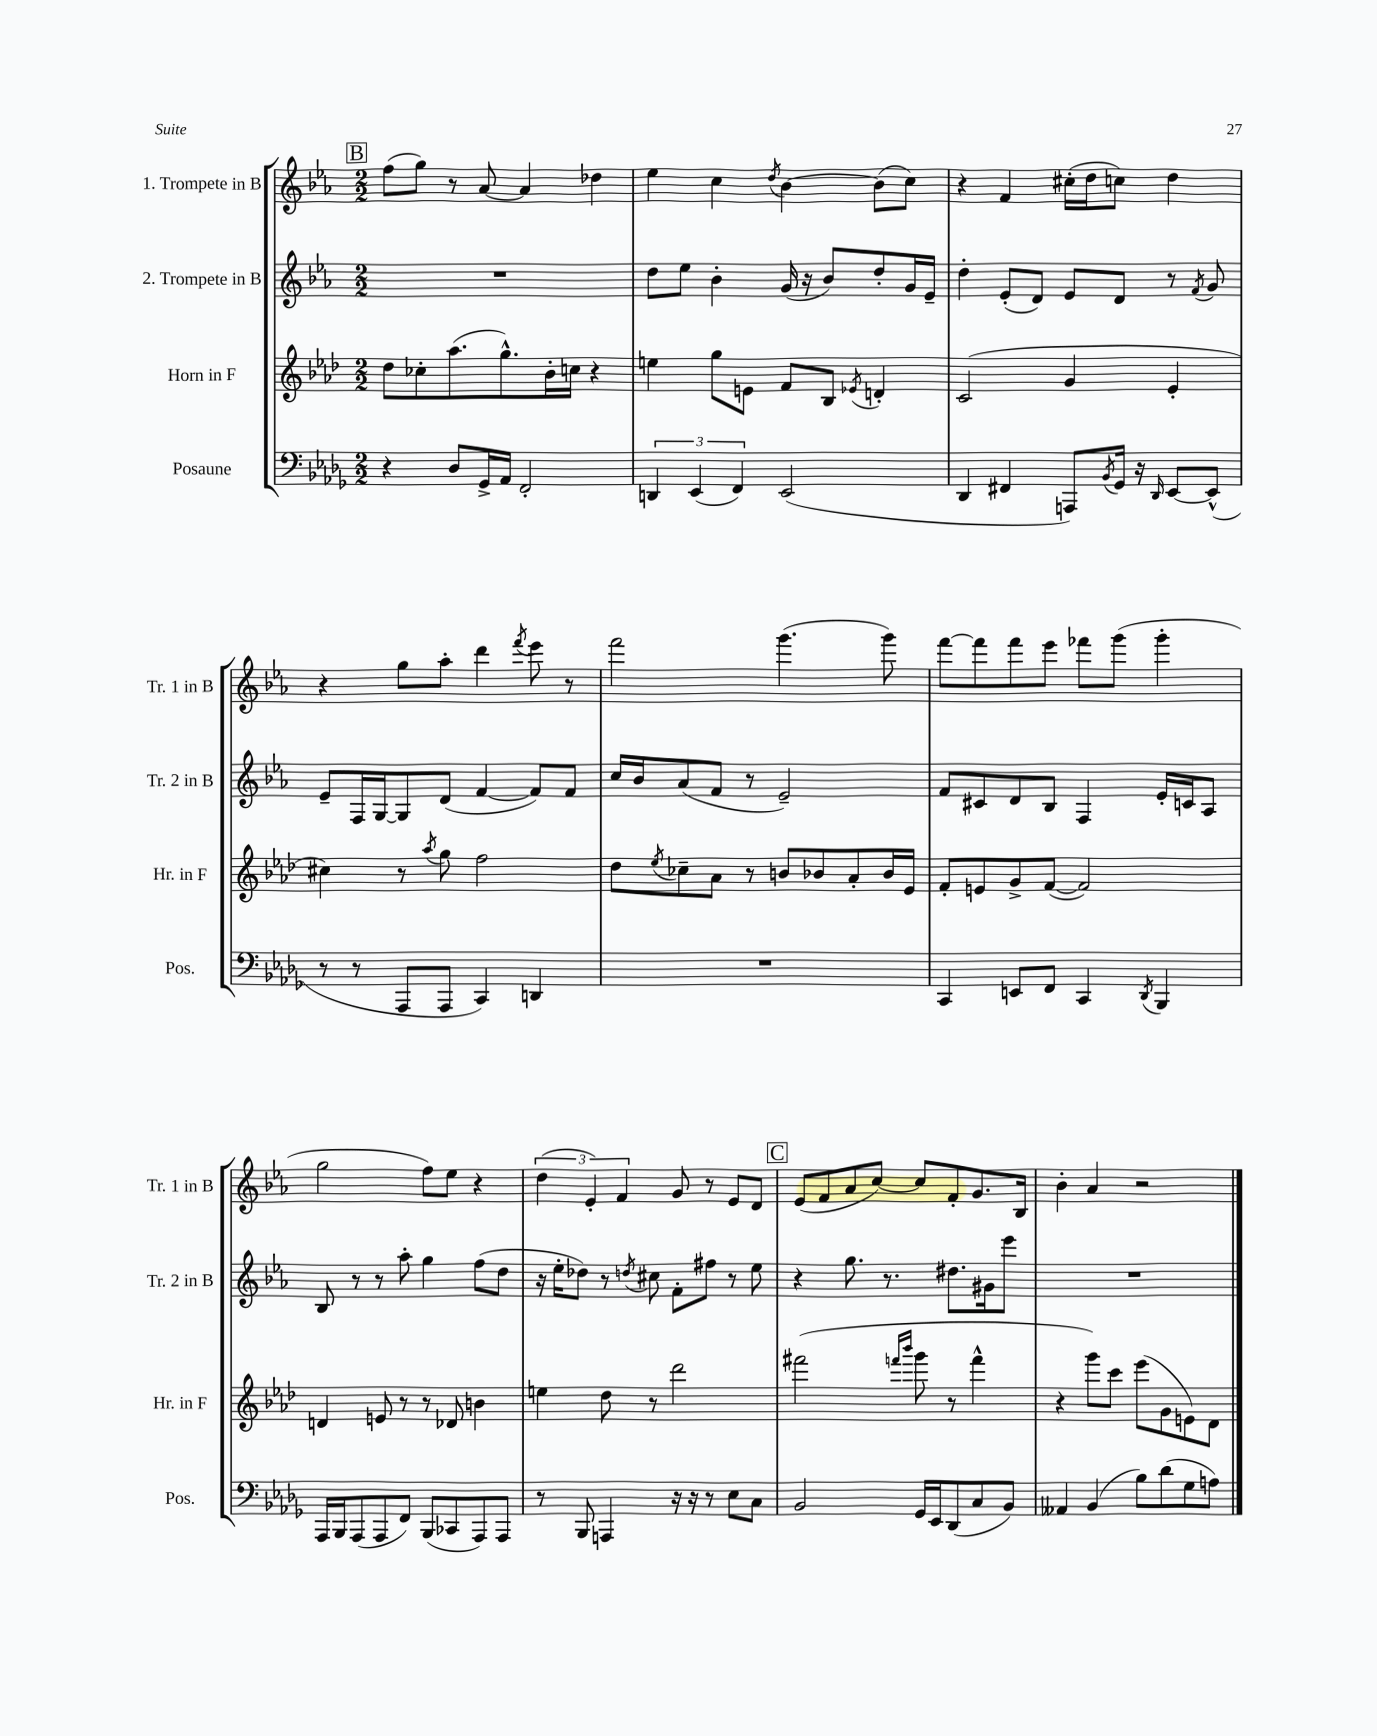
<<
\new StaffGroup <<
\new Staff = "s0" \with { instrumentName = "1. Trompete in B" shortInstrumentName = "Tr. 1 in B" } {
    \clef treble \key ees \major \numericTimeSignature \time 2/2
    \mark \markup { \box "B" } f''8( g''8) r8 aes'8~ aes'4 des''4 |
    ees''4 c''4 \acciaccatura { d''8 } bes'4~ bes'8( c''8) |
    r4 f'4 cis''16-.( d''16 c''8) d''4 |
    r4 g''8 aes''8-. d'''4 \acciaccatura { f'''8 } ees'''8 r8 |
    f'''2 g'''4.( g'''8) |
    f'''8~ f'''8 f'''8 ees'''8 fes'''8 g'''8( g'''4-. |
    g''2 f''8) ees''8 r4 |
    \tuplet 3/2 { d''4( ees'4-.) f'4 } g'8 r8 ees'8 d'8 |
    \mark \markup { \box "C" } ees'8( f'8 aes'8 c''8~) c''8 f'8-. g'8. bes16 |
    bes'4-. aes'4 r2 \bar "|." |
}
\new Staff = "s1" \with { instrumentName = "2. Trompete in B" shortInstrumentName = "Tr. 2 in B" } {
    \clef treble \key ees \major \numericTimeSignature \time 2/2
    \mark \markup { \box "B" } R1 |
    d''8 ees''8 bes'4-. g'16( r16 bes'8) d''8-. g'16 ees'16-- |
    d''4-. ees'8-.( d'8) ees'8 d'8 r8 \acciaccatura { f'8 } g'8 |
    ees'8-- f16 g16~ g8 d'8( f'4~ f'8) f'8 |
    c''16 bes'16 aes'8( f'8 r8 ees'2--) |
    f'8 cis'8 d'8 bes8 f4 ees'16-. c'16 aes8 |
    bes8 r8 r8 aes''8-. g''4 f''8( d''8 |
    r16 ees''16-. des''8) r8 \acciaccatura { d''8 } cis''8 f'8-. fis''8 r8 ees''8 |
    \mark \markup { \box "C" } r4 g''8. r8. dis''8. gis'16 ees'''8 |
    R1 \bar "|." |
}
\new Staff = "s2" \with { instrumentName = "Horn in F" shortInstrumentName = "Hr. in F" } {
    \clef treble \key aes \major \numericTimeSignature \time 2/2
    \mark \markup { \box "B" } des''8 ces''8-. aes''8.( g''8.-^) bes'16-. c''16 r4 |
    e''4 g''8 e'8 f'8 bes8 \acciaccatura { ees'8 } d'4-. |
    c'2( g'4 ees'4-. |
    cis''4) r8 \acciaccatura { aes''8 } g''8 f''2 |
    des''8 \acciaccatura { ees''8 } ces''8-- aes'8 r8 b'8 bes'8 aes'8-. bes'16 ees'16 |
    f'8-. e'8 g'8-> f'8~( f'2) |
    d'4 e'8 r8 r8 des'8 b'4 |
    e''4 des''8 r8 des'''2 |
    \mark \markup { \box "C" } fis'''2( \grace { f'''16 bes'''16 } g'''8 r8 f'''4-^ |
    r4 g'''8) c'''8 ees'''8( g'8 e'8) des'8 \bar "|." |
}
\new Staff = "s3" \with { instrumentName = "Posaune" shortInstrumentName = "Pos." } {
    \clef bass \key des \major \numericTimeSignature \time 2/2
    \mark \markup { \box "B" } r4 des8 ges,16-> aes,16 f,2-. |
    \tuplet 3/2 { d,4 ees,4( f,4) } ees,2( |
    des,4 fis,4 a,,8) \acciaccatura { bes,8 } ges,16 r16 \grace { des,16 } ees,8~ ees,8-^( |
    r8 r8 aes,,8 aes,,8 c,4) d,4 |
    R1 |
    c,4 e,8 f,8 c,4 \acciaccatura { des,8 } bes,,4 |
    aes,,16 bes,,16 aes,,8( aes,,8 f,8) bes,,8( ces,8 aes,,8) aes,,8 |
    r8 bes,,8 a,,4 r16 r16 r8 ees8 c8 |
    \mark \markup { \box "C" } bes,2 ges,16 ees,16 des,8( c8 bes,8) |
    aeses,4 bes,4( bes8) des'8( ges8 a8) \bar "|." |
}
>>
>>
\layout { \context { \Score \remove "Bar_number_engraver" } }
